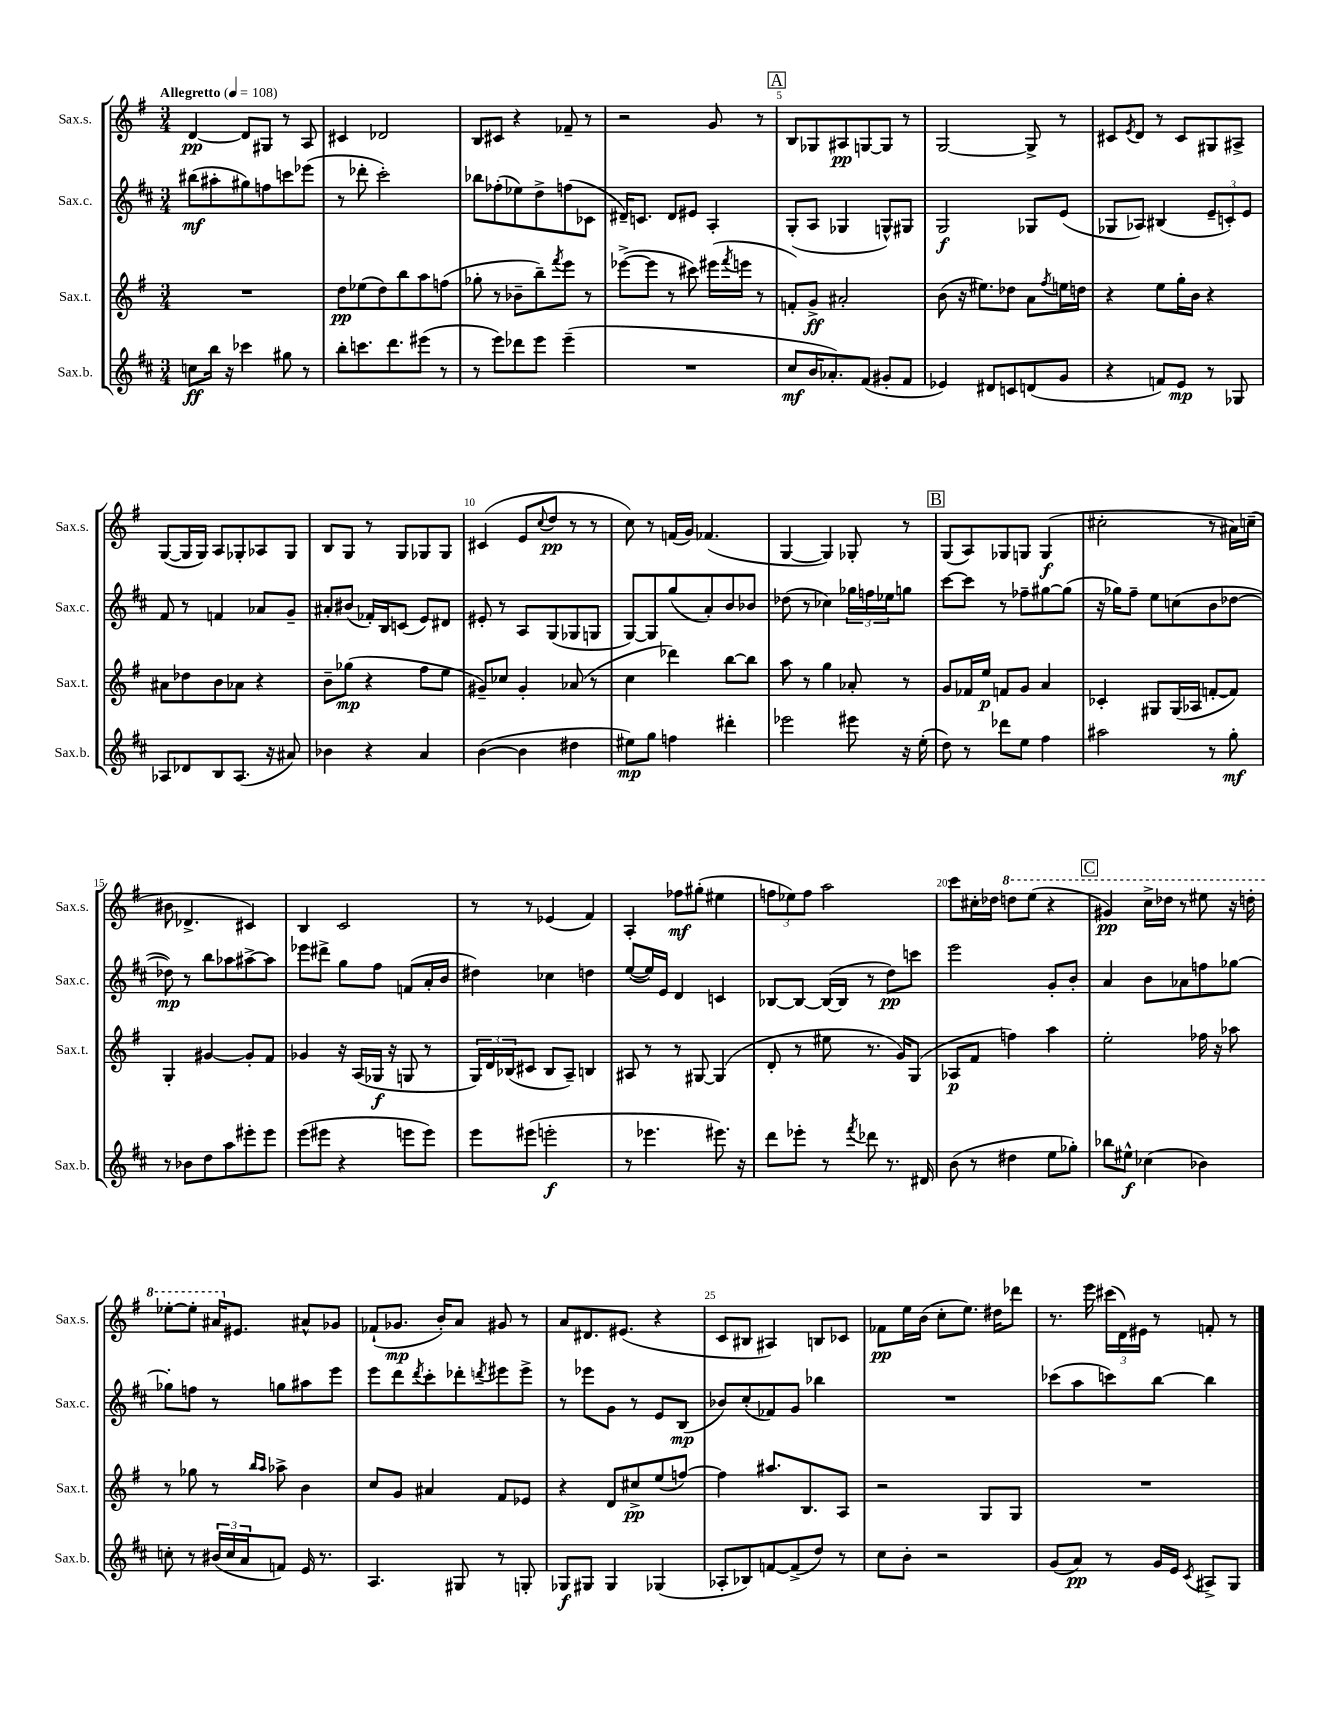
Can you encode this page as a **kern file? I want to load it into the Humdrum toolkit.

**kern	**dynam	**kern	**dynam	**kern	**dynam	**kern	**dynam
*part4	*part4	*part3	*part3	*part2	*part2	*part1	*part1
*staff4	*staff4	*staff3	*staff3	*staff2	*staff2	*staff1	*staff1
*I"Sax.b.	*	*I"Sax.t.	*	*I"Sax.c.	*	*I"Sax.s.	*
*I'Sax.b.	*	*I'Sax.t.	*	*I'Sax.c.	*	*I'Sax.s.	*
*clefG2	*	*clefG2	*	*clefG2	*	*clefG2	*
*k[f#c#]	*	*k[f#]	*	*k[f#c#]	*	*k[f#]	*
*M3/4	*	*M3/4	*	*M3/4	*	*M3/4	*
*MM108	*	*MM108	*	*MM108	*	*MM108	*
=1	=1	=1	=1	=1	=1	=1	=1
!	!	!	!	!	!	!LO:TX:a:B:t=Allegretto	!
8ccn\L	ff	2.r	.	(8bb#X\L	mf	[4d/	pp
16bb\Jk	.	.	.	8aa#X'\	.	.	.
16r	.	.	.	.	.	.	.
4ccc-X\	.	.	.	8gg#X\)	.	8d/L]	.
.	.	.	.	8ffn\	.	8G#X/J	.
8gg#X\	.	.	.	8cccn\	.	8r	.
8r	.	.	.	(8eee-X\J	.	8A/	.
=2	=2	=2	=2	=2	=2	=2	=2
8bb'\L	.	8dd\L	pp	8r	.	4c#X/	.
8.cccn\	.	(8ee-X\	.	8ddd-X'\	.	.	.
.	.	8dd\)	.	2ccc#'\)	.	2d-X/	.
8.ddd\	.	.	.	.	.	.	.
.	.	8bb\	.	.	.	.	.
(8eee#X\J	.	8aa\	.	.	.	.	.
8r	.	(8ffn\J	.	.	.	.	.
=3	=3	=3	=3	=3	=3	=3	=3
8r	.	8gg-X'\	.	8bb-X\L	.	8B/L	.
8eee\L)	.	8r	.	(8ff-X'\	.	8c#X/J	.
8ddd-X\	.	8b-X~\L	.	8ee-X\)	.	4r	.
8eee\J	.	8bb~\)	.	8dd^\	.	.	.
.	.	8qfff#/	.	.	.	.	.
(4eee~\	.	8eee\J	.	(8ffn\	.	8f-X~/	.
.	.	8r	.	8c-X\J	.	8r	.
=4	=4	=4	=4	=4	=4	=4	=4
2.r	.	([8eee-X^\L	.	16d#X~/KL)	.	2r	.
.	.	.	.	8.cn/J	.	.	.
.	.	8eee-\J]	.	.	.	.	.
.	.	8r	.	8d#/L	.	.	.
.	.	8ccc#X\)	.	8e#X/J	.	.	.
.	.	(16eee#X\LL	.	4A'/	.	8g/	.
.	.	8qfff#/	.	.	.	.	.
.	.	16eeen\JJ	.	.	.	.	.
.	.	8r	.	.	.	8r	.
!!LO:REH:place=s1:t=A
=5	=5	=5	=5	=5	=5	=5	=5
8cc#/L	mf	8fn'/L)	.	(8G'/L	.	8B/L	.
16b/K	.	8g^/J	ff	8A/J	.	8G-X/	.
8.a-X'/)	.	.	.	.	.	.	.
.	.	2a#X'/	.	4G-X/	.	8A#X/	pp
(8f#/J	.	.	.	.	.	[8Gn/	.
8g#X'/L	.	.	.	8Gn^^/L)	.	8G/J]	.
8f#/J	.	.	.	8G#X/J	.	8r	.
=6	=6	=6	=6	=6	=6	=6	=6
4e-X/)	.	(8b\	.	2G/	f	[2G/	.
.	.	16r	.	.	.	.	.
.	.	8.ee#X\L)	.	.	.	.	.
8d#X/L	.	.	.	.	.	.	.
8cn/	.	8dd-X\J	.	.	.	.	.
(8dn/	.	8a\L	.	8G-X/L	.	8G^/]	.
.	.	8qff#/	.	.	.	.	.
8g/J	.	16een\L	.	(8e/J	.	8r	.
.	.	16ddn\JJ	.	.	.	.	.
=7	=7	=7	=7	=7	=7	=7	=7
4r	.	4r	.	8G-X/L	.	8c#X/L	.
.	.	.	.	.	.	8qe/	.
.	.	.	.	8A-X/J)	.	8d/J	.
8fn/L)	.	8ee\L	.	(4B#X/	.	8r	.
8e/J	mp	16gg'\L	.	.	.	8c#/L	.
.	.	16b\JJ	.	.	.	.	.
8r	.	4r	.	12e~/L	.	8G#X/	.
.	.	.	.	12cn'/)	.	.	.
8G-X/	.	.	.	.	.	8A#X^/J	.
.	.	.	.	12e/J	.	.	.
!!LO:LB:g=z
=8	=8	=8	=8	=8	=8	=8	=8
8A-X/L	.	8a#X\L	.	8f#/	.	([8G/L	.
8d-X/	.	8dd-X\	.	8r	.	16G/L]	.
.	.	.	.	.	.	16G/JJ)	.
8B/	.	8b\	.	4fn/	.	8A/L	.
(8.A-/J	.	8a-X\J	.	.	.	8G-X'/	.
.	.	4r	.	8a-X/L	.	8A-X/	.
16r	.	.	.	.	.	.	.
8a#X/)	.	.	.	8g~/J	.	8G-/J	.
=9	=9	=9	=9	=9	=9	=9	=9
4b-X\	.	8b~\L	.	8a#X'/L	.	8B/L	.
.	.	(8gg-X\J	mp	(8b#X/J	.	8G/J	.
4r	.	4r	.	16f-X'/LL)	.	8r	.
.	.	.	.	16B/J	.	.	.
.	.	.	.	(8cn/J	.	8G/L	.
4a/	.	8ff#\L	.	8e/L)	.	8G-X/	.
.	.	8ee\J	.	8d#X/J	.	8G-/J	.
=10	=10	=10	=10	=10	=10	=10	=10
([4b\	.	8g#X~/L)	.	8e#X'/	.	(4c#X/	.
.	.	8cc-X/J	.	8r	.	.	.
4b\]	.	4g#'/	.	8A/L	.	8e/L	.
.	.	.	.	.	.	8qqcc/	.
.	.	.	.	(8G/	.	8dd/J	pp
4dd#X\	.	(8a-X/	.	8G-X/	.	8r	.
.	.	8r	.	8Gn/J	.	8r	.
=11	=11	=11	=11	=11	=11	=11	=11
8ee#X\L)	mp	4cc\	.	[8G/L)	.	8cc\)	.
8gg\J	.	.	.	8G/]	.	8r	.
4ffn\	.	4ddd-X\)	.	(8gg/	.	(16fn/LL	.
.	.	.	.	.	.	16g/JJ)	.
.	.	.	.	8a'/)	.	(4.f-X/	.
4ddd#X'\	.	[8bb\L	.	8b/	.	.	.
.	.	8bb\J]	.	8b-X/J	.	.	.
=12	=12	=12	=12	=12	=12	=12	=12
2eee-X\	.	8aa\	.	(8dd-X\	.	[4G/	.
.	.	8r	.	8r	.	.	.
.	.	4gg\	.	4cc-X\)	.	4G/])	.
8eee#X\	.	8a-X'/	.	24gg-X\LL	.	8G-X'/	.
.	.	.	.	24ffn\	.	.	.
.	.	.	.	24ee-X\J	.	.	.
16r	.	8r	.	8ggn\J	.	8r	.
(16ee'\	.	.	.	.	.	.	.
!!LO:REH:place=s1:t=B
=13	=13	=13	=13	=13	=13	=13	=13
8dd\)	.	8g/L	.	[8ccc#\L	.	(8G/L	.
8r	.	16f-X/L	.	8ccc#\J]	.	8A/)	.
.	.	16ee/JJ	p	.	.	.	.
8ddd-X\L	.	8fn/L	.	8r	.	8G-X/	.
8ee\J	.	8g/J	.	8ff-X~\L	.	8Gn/J	.
4ff#\	.	4a/	.	[8gg#X\	.	(4G/	f
.	.	.	.	(8gg#\J]	.	.	.
=14	=14	=14	=14	=14	=14	=14	=14
2aa#X\	.	4c-X'/	.	16r	.	2cc#X'\	.
.	.	.	.	16gg-X\KL)	.	.	.
.	.	.	.	8ff#~\J	.	.	.
.	.	8G#X/L	.	8ee\L	.	.	.
.	.	(16G#/L	.	(8ccn\	.	.	.
.	.	16A-X/JJ	.	.	.	.	.
8r	.	[8fn'/L	.	8b\	.	8r	.
8gg'\	mf	8f/J])	.	[8dd-X\J	.	16a#X\LL)	.
.	.	.	.	.	.	(16ccn~\JJ	.
!!LO:LB:g=z
=15	=15	=15	=15	=15	=15	=15	=15
8r	.	4G'/	.	8dd-X\])	mp	8b#X\	.
8b-X\L	.	.	.	8r	.	4.d-X^/	.
8dd\	.	[4g#X/	.	8bb\L	.	.	.
8aa\	.	.	.	8aa-X\	.	.	.
8eee#X'\	.	8g#'/L]	.	[8aa#X^\	.	4c#X/)	.
8eee#\J	.	8f#/J	.	8aa#\J]	.	.	.
=16	=16	=16	=16	=16	=16	=16	=16
(8eee\L	.	4g-X/	.	8eee-X\L	.	4B/	.
8eee#X\J	.	.	.	8ddd#X^\J	.	.	.
4r	.	16r	.	8gg\L	.	2c/	.
.	.	(16A/LL	.	.	.	.	.
.	.	16G-X/JJ	f	8ff#\J	.	.	.
.	.	16r	.	.	.	.	.
8eeen\L	.	8Gn/	.	(8fn/L	.	.	.
8eee\J)	.	8r	.	16a'/L	.	.	.
.	.	.	.	16b/JJ	.	.	.
=17	=17	=17	=17	=17	=17	=17	=17
8eee\L	.	24G/LL)	.	4dd#X\)	.	8r	.
.	.	24d/	.	.	.	.	.
.	.	(24B-X/J	.	.	.	.	.
(8eee#X\J	.	8c#X/J	.	.	.	8r	.
2eeen'\	f	8B-/L	.	4cc-X\	.	(4e-X/	.
.	.	8A~/J)	.	.	.	.	.
.	.	4Bn/	.	4ddn\	.	4f#/)	.
=18	=18	=18	=18	=18	=18	=18	=18
8r	.	8A#X/	.	([8ee/L	.	4A'/	.
4.eee-X\	.	8r	.	16ee/L])	.	.	.
.	.	.	.	16e/JJ	.	.	.
.	.	8r	.	4d/	.	8ff-X\L	mf
.	.	[8G#X/	.	.	.	(8gg#X'\J	.
8.eee#X\)	.	(4G#/]	.	4cn/	.	4ee#X\	.
16r	.	.	.	.	.	.	.
=19	=19	=19	=19	=19	=19	=19	=19
8ddd\L	.	8d'/	.	[8B-X/L	.	12ffn\L	.
.	.	.	.	.	.	12ee-X\)	.
8eee-X'\J	.	8r	.	8B-/J_	.	.	.
.	.	.	.	.	.	12ff\J	.
8r	.	8ee#X\	.	(16B-/LL_	.	2aa\	.
.	.	.	.	16B-/JJ]	.	.	.
8qfff#/	.	.	.	.	.	.	.
8ddd-X\	.	8.r	.	8r	.	.	.
8.r	.	.	.	8dd\L)	pp	.	.
.	.	16g/KL)	.	.	.	.	.
.	.	(8G/J	.	8cccn\J	.	.	.
16d#X/	.	.	.	.	.	.	.
=20	=20	=20	=20	=20	=20	=20	=20
(8b\	.	8A-X/L	p	2eee\	.	8ccc\L	.
8r	.	8f#/J	.	.	.	16cc#X'\L	.
.	.	.	.	.	.	16dd-X\JJ	.
*	*	*	*	*	*	*8va	*
4dd#X\	.	4ffn\)	.	.	.	8dddn\L	.
.	.	.	.	.	.	(8eee\J	.
8ee\L	.	4aa\	.	8g'/L	.	4r	.
8gg-X'\J)	.	.	.	8b'/J	.	.	.
!!LO:REH:place=s1:t=C
=21	=21	=21	=21	=21	=21	=21	=21
8bb-X\L	.	2ee'\	.	4a/	.	4gg#X/)	pp
8ee#X^^\J	f	.	.	.	.	.	.
(4cc-X\	.	.	.	8b\L	.	16ccc^\LL	.
.	.	.	.	.	.	16ddd-X\JJ	.
.	.	.	.	8a-X\	.	8r	.
4b-X\)	.	16ff-X\	.	8ffn\	.	8eee#X\	.
.	.	16r	.	.	.	.	.
.	.	8aa-X\	.	[8gg-X\J	.	16r	.
.	.	.	.	.	.	16dddn'\	.
!!LO:LB:g=z
=22	=22	=22	=22	=22	=22	=22	=22
8ccn'\	.	8r	.	8gg-X'\L]	.	[8eee-X'\L	.
8r	.	8gg-X\	.	8ffn\J	.	8eee-'\J]	.
(24b#X/LL	.	8r	.	8r	.	16aa#X/KL	.
24cc/	.	.	.	.	.	.	.
*	*	*	*	*	*	*X8va	*
.	.	.	.	.	.	8.e#X/J	.
24a/J	.	.	.	.	.	.	.
.	.	16qqbb/LL	.	.	.	.	.
.	.	16qqaa/JJ	.	.	.	.	.
8fn/J)	.	8aa-X^\	.	8ggn\L	.	.	.
16e/	.	4b\	.	8aa#X\	.	8a#X^^/L	.
8.r	.	.	.	.	.	.	.
.	.	.	.	8eee\J	.	8g-X/J	.
=23	=23	=23	=23	=23	=23	=23	=23
4.A/	.	8cc/L	.	8eee\L	.	(8f-X`/L	.
.	.	8g/J	.	8ddd\	.	8.g-X/J	mp
.	.	.	.	8qddd/	.	.	.
.	.	4a#X/	.	8ccc#'\	.	.	.
.	.	.	.	.	.	16b'/KL)	.
8G#X/	.	.	.	8ddd-X'\	.	8a/J	.
.	.	.	.	8qdddn/	.	.	.
8r	.	8f#/L	.	8eee#X\	.	8g#X/	.
8Gn'/	.	8e-X/J	.	8eee#^\J	.	8r	.
=24	=24	=24	=24	=24	=24	=24	=24
8G-X/L	f	4r	.	8r	.	8a/L	.
8G#X/J	.	.	.	8eee-X\L	.	8.d#X/	.
4G#/	.	8d/L	.	8g\J	.	.	.
.	.	.	.	.	.	(8.e#X/J	.
.	.	8cc#X^/	pp	8r	.	.	.
(4G-X/	.	(8ee/	.	8e/L	.	4r	.
.	.	[8ffn/J)	.	(8B/J	mp	.	.
=25	=25	=25	=25	=25	=25	=25	=25
8A-X'/L	.	4ff\]	.	8b-X/L)	.	8c/L	.
8B-X/)	.	.	.	(8cc#'/	.	8B#X/J	.
[8fn/	.	8.aa#X/L	.	8f-X/)	.	4A#X/)	.
(8f^/]	.	.	.	8g/J	.	.	.
.	.	8.B/	.	.	.	.	.
8dd/J)	.	.	.	4bb-X\	.	8Bn/L	.
8r	.	8A/J	.	.	.	8c-X/J	.
=26	=26	=26	=26	=26	=26	=26	=26
8cc#\L	.	2r	.	2.r	.	8f-X\L	pp
8b'\J	.	.	.	.	.	16ee\L	.
.	.	.	.	.	.	(16b\JJ	.
2r	.	.	.	.	.	8cc'\L	.
.	.	.	.	.	.	8.ee\J)	.
.	.	8G/L	.	.	.	.	.
.	.	.	.	.	.	16dd#X\KL	.
.	.	8G/J	.	.	.	8ddd-X\J	.
=27	=27	=27	=27	=27	=27	=27	=27
(8g/L	.	2.r	.	(8ccc-X\L	.	8.r	.
8a/J)	pp	.	.	8aa\	.	.	.
.	.	.	.	.	.	16eee\	.
8r	.	.	.	8cccn\)	.	(24ccc#X\LL	.
.	.	.	.	.	.	24d\)	.
.	.	.	.	.	.	24e#X\JJ	.
16g/LL	.	.	.	[8bb\J	.	8r	.
16e/JJ	.	.	.	.	.	.	.
8qc#/	.	.	.	.	.	.	.
8A#X^/L	.	.	.	4bb\]	.	8fn'/	.
8G/J	.	.	.	.	.	8r	.
==	==	==	==	==	==	==	==
*-	*-	*-	*-	*-	*-	*-	*-
